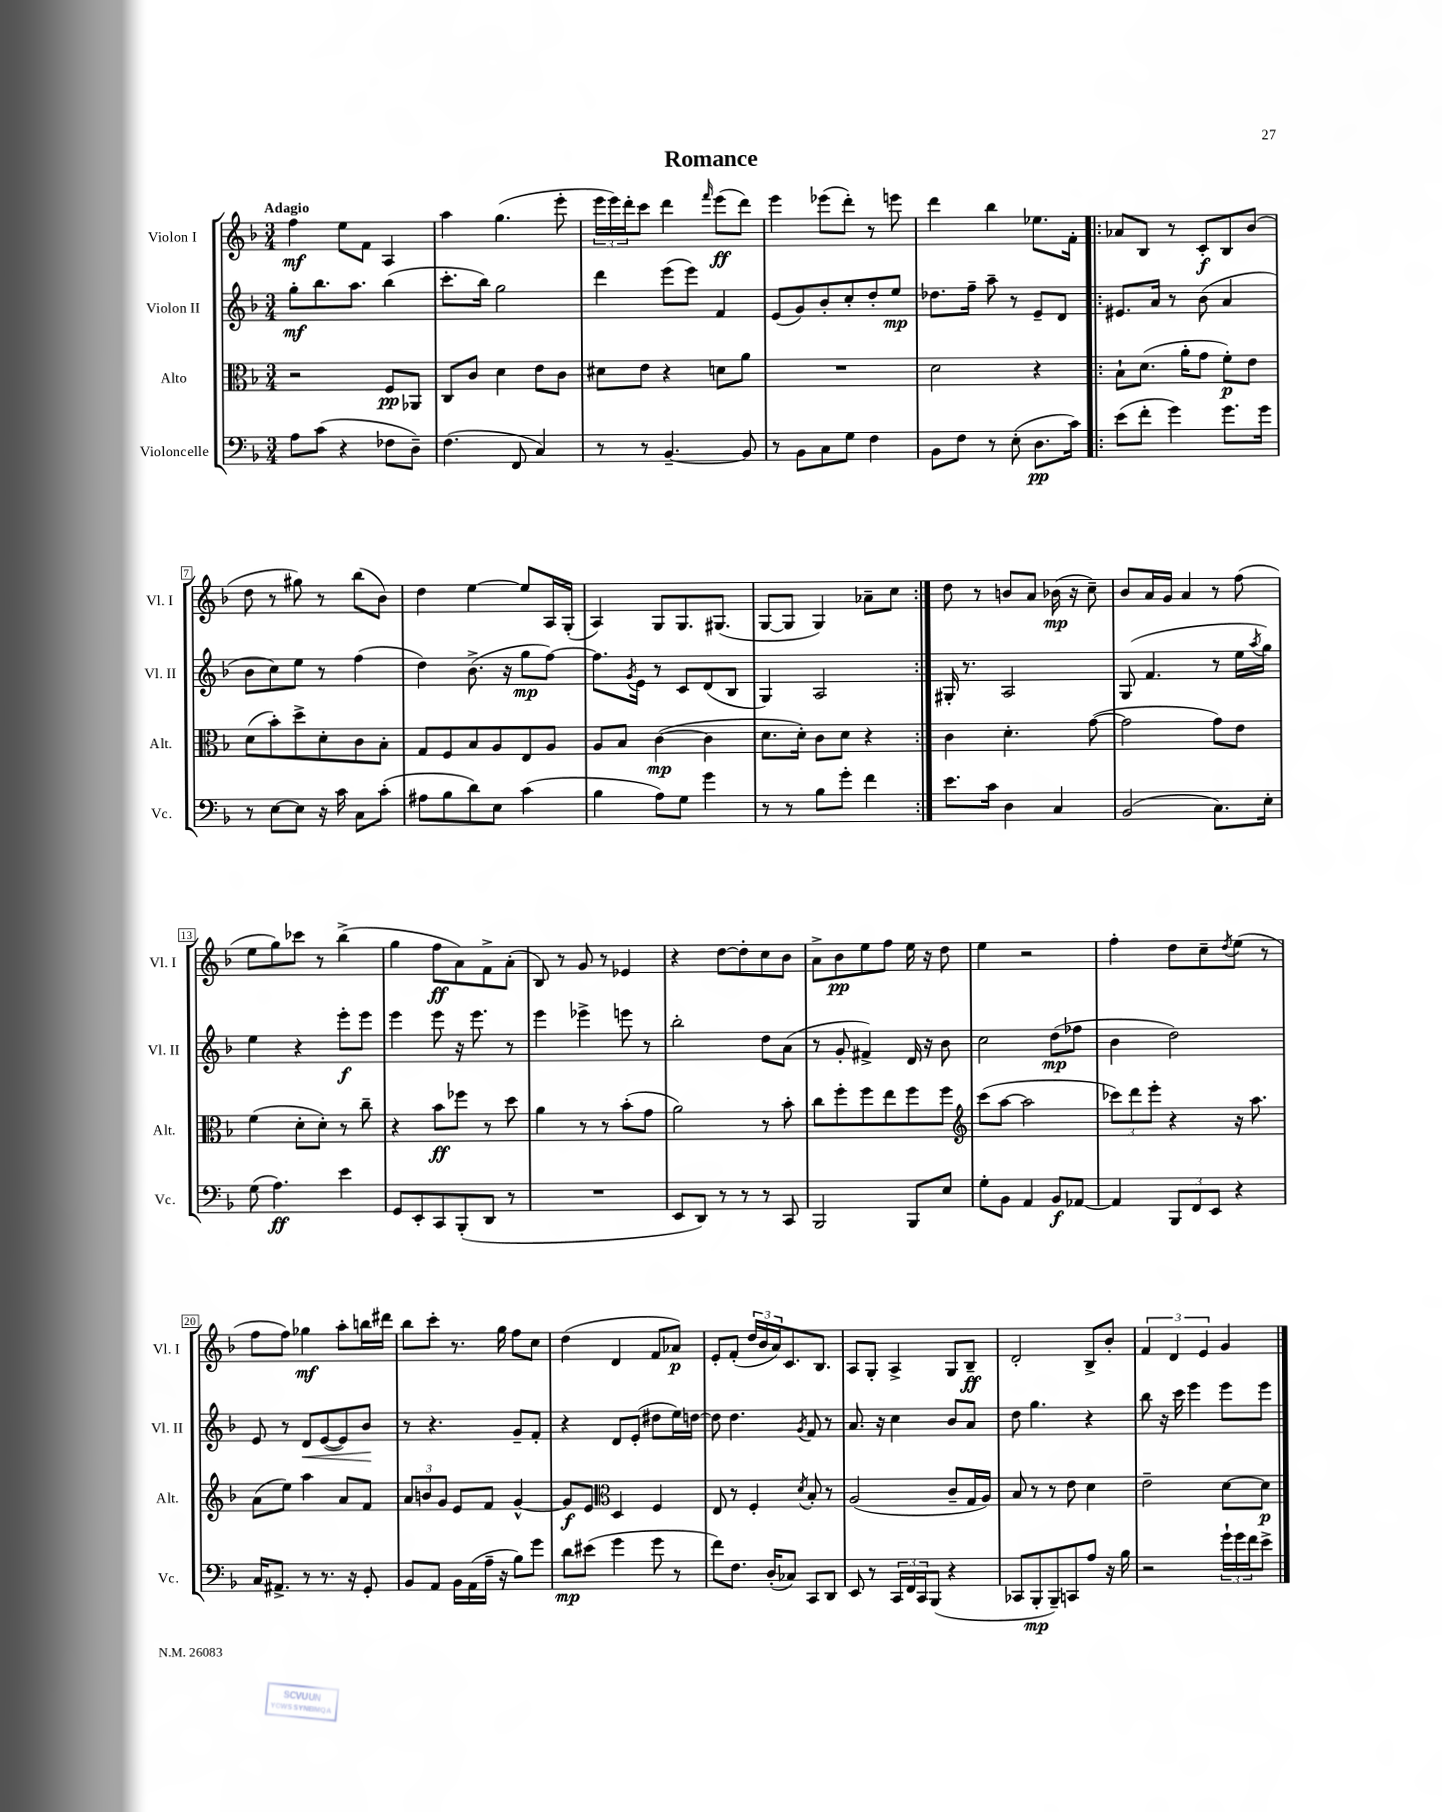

**kern	**kern	**kern	**kern
*staff4	*staff3	*staff2	*staff1
*clefF4	*clefC3	*clefG2	*clefG2
*k[b-]	*k[b-]	*k[b-]	*k[b-]
*M3/4	*M3/4	*M3/4	*M3/4
8A\L	2r	8gg'\L	4ff\
(8c\J	.	8.bb-\	.
4r	.	.	8ee\L
.	.	8.aa\J	.
.	.	.	8f\J
8F-\L	8F/L	(4bb-\	4A/
8D~\J)	8AA-/J	.	.
=	=	=	=
(4.F\	8C/L	8.ccc'\L	4aa\
.	8c/J	.	.
.	.	16bb-\Jk)	.
.	4d\	2gg\	(4.gg\
8FF/	.	.	.
4C/)	8e\L	.	.
.	8c\J	.	8eee'\
=	=	=	=
8r	8d#\L	4ddd\	24eee\LL
.	.	.	24eee\)
.	.	.	24ddd'\J
8r	8e\J	.	8ccc\J
[4.BB-~/	4r	(8eee\L	4ddd\
.	.	8eee\J)	.
.	.	.	16qqfff/
.	8d\L	4f/	(8eee\L
8BB-/]	8a\J	.	8ddd\J)
=	=	=	=
8r	2.r	(8e/L	4eee\
8BB-\L	.	8g/)	.
8C\	.	8b-'/	(8eee-\L
8G\J	.	8cc'/	8ddd'\J)
4F\	.	8dd'/	8r
.	.	8ee/J	8eee\
=	=	=	=
8BB-\L	2d\	8.dd-\L	4ddd\
8F\J	.	.	.
.	.	16ff~\Jk	.
8r	.	8aa~\	4bb-\
(8E'\	.	8r	.
8.D\L	4r	8e~/L	8.ee-\L
.	.	8d/J	.
16c\Jk)	.	.	16f'\Jk
=!|:	=!|:	=!|:	=!|:
(8e\L	8B-`\L	8.e#/L	8a-/L
8f'\J	(8.d\J	.	8B-/J
.	.	16a/Jk	.
4g\)	.	8r	8r
.	16a'\LK	.	.
.	8g\J	(8b-\	8c'/L
8.g\L	8f'\L)	4a/	8B-/
.	8e\J	.	(8b-/J
16g\Jk	.	.	.
=	=	=	=
8r	(8d\L	8b-\L	8dd\
[8E\L	8b-'\)	8cc\)	8r
8E\]J	8dd^\	8ee\J	8gg#\)
16r	8d'\	8r	8r
16c\	.	.	.
8C\L	8c\	(4ff\	(8bb-\L
(8c'\J	8B-'\J	.	8b-\J)
=	=	=	=
8A#\L	8G/L	4dd\)	4dd\
8B-\	8F/	.	.
8d\)	8B-/	(8.b-^\	[4ee\
8E\J	8A/	.	.
.	.	16r	.
(4c\	8E/	8gg\L	8ee/]L
.	8A/J	[8ff\J)	16A/L
.	.	.	(16G'/JJ
=	=	=	=
4B-\	8A/L	8.ff\]L	4A/)
.	8B-/J	.	.
.	.	8qg/	.
.	.	16e\Jk	.
8A\L)	([4c\	8r	8G/L
8G\J	.	8c/L	8.G/
4g\	4c\]	(8d/	.
.	.	.	(8.G#/J
.	.	8B-/J	.
=	=	=	=
8r	8.d\L	4G/)	[8G/L
8r	.	.	8G/]J
.	16d'\Jk)	.	.
8B-\L	8c\L	2A/	4G/)
8g'\J	8d\J	.	.
4f\	4r	.	8a-~\L
.	.	.	8cc\J
=:|!	=:|!	=:|!	=:|!
8.e\L	4c\	16G#'/	8dd\
.	.	8.r	.
.	.	.	8r
16c\Jk	.	.	.
4D\	4.d'\	2A/	8b/L
.	.	.	8a/J
4C/	.	.	(16b-\
.	.	.	16r
.	([8g\	.	8cc~\)
=	=	=	=
(2BB-/	2g\]	(8G/	8b-/L
.	.	4.f/	16a/L
.	.	.	16g/JJ
.	.	.	4a/
8.C\L)	8g\L)	8r	8r
.	8e\J	16ee\LL	(8ff\
.	.	8qaa/	.
16E'\Jk	.	16gg\JJ)	.
=	=	=	=
(8G\	(4f\	4ee\	8ee\L
4.A\)	.	.	8gg\)
.	8d'\L	4r	8ccc-\J
.	8d'\J)	.	8r
4e\	8r	8eee'\L	(4bb-^\
.	8cc~\	8eee\J	.
=	=	=	=
8GG/L	4r	4eee\	4gg\
8EE'/	.	.	.
8CC/	8b-\L	8eee\	8ff\L
(8BBB-'/	8ff-\J	16r	8a\)
.	.	8.eee\	.
8DD/J	8r	.	8f^\
8r	8dd\	8r	(8a'\J
=	=	=	=
2.r	4a\	4eee\	8B-/)
.	.	.	8r
.	8r	4eee-^\	8g/
.	8r	.	8r
.	(8b-'\L	8eee\	4e-/
.	8g\J	8r	.
=	=	=	=
8EE/L	2a\)	2bb-'\	4r
8DD/J)	.	.	.
8r	.	.	[8dd\L
8r	.	.	8dd'\]
8r	8r	8dd\L	8cc\
8CC/	8b-'\	(8a\J	8b-\J
=	=	=	=
2BBB-/	8cc\L	8r	8a^\L
.	8ff'\	8g'/	8b-\
.	8ff\	4f#^/)	8ee\
.	8ee\	.	8ff\J
8BBB-/L	8ff\	16d/	16ee\
.	.	16r	16r
8E/J	8ff\J	8b-\	8dd\
=	=	=	=
*	*clefG2	*	*
8G'\L	(8ccc\L	2cc\	4ee\
8BB-\J	[8aa\J	.	.
4AA/	2aa\]	.	2r
8BB-/L	.	(8dd\L	.
[8AA-/J	.	8ff-\J	.
=	=	=	=
4AA-/]	12ccc-\L)	4b-\	4ff'\
.	12ddd\	.	.
.	12eee'\J	.	.
12BBB-/L	4r	2dd\)	8dd\L
12FF/	.	.	.
.	.	.	8cc~\
12EE/J	.	.	.
.	.	.	8qdd/
4r	16r	.	(8ee\J
.	8.aa\	.	.
.	.	.	8r
=	=	=	=
16C/LK	(8a\L	8e/	8ff\L
8.AA#^/J	.	.	.
.	8ee\J)	8r	8ff\J)
8r	4aa\	8d/L	4gg-\
8.r	.	([8e/	.
.	8a/L	8e/])	8aa'\L
16r	.	.	.
8GG'/	8f/J	8b-/J	16bb\L
.	.	.	16ddd#\JJ
=	=	=	=
8BB-/L	12a/L	8r	8bb-\L
.	12b/	.	.
8AA/J	.	4.r	8ccc'\J
.	12g/J	.	.
16BB-\LL	8e/L	.	8.r
(16AA\	.	.	.
16A~\JJ	8f/J	.	.
16r	.	.	16gg\
8B-\L)	[4g^^/	8g~/L	8ff\L
8g\J	.	8f'/J	8cc\J
=	=	=	=
8d\L	8g/]L	4r	(4dd\
(8e#\J	8e/J	.	.
*	*clefC3	*	*
4g\	4D/	8d/L	4d/
.	.	(8e'/J	.
8g\	4F/	8dd#\L	8f/L
8r	.	16ee\L)	8a-/J)
.	.	[16dd\JJ	.
=	=	=	=
8f\L)	8E/	8dd\]	8e'/L
8.F\J	8r	4.dd\	(8f'/J
.	4F'/	.	24dd/LL
.	.	.	24b-/
(16D'/LK	.	.	.
.	.	.	24a/J)
8C-/J)	.	.	8.c/
.	8qd/	8qg/	.
8CC/L	8B-'/	8f/	.
.	.	.	8.B-/J
8DD/J	8r	8r	.
=	=	=	=
8EE/	(2A/	8.a/	8A/L
8r	.	.	8G'/J
.	.	16r	.
24CC/LL	.	4cc\	4A^/
24FF/	.	.	.
24CC/J	.	.	.
(8BBB-/J	.	.	.
4r	8c~/L	8b-/L	8G/L
.	16G/L	8a/J	8B-~/J
.	16A/JJ)	.	.
=	=	=	=
8CC-/L	8B-/	8dd\	2d'/
8BBB-'/	8r	4.gg\	.
8BBB-~/)	8r	.	.
8CC/	8e\	.	.
8A/J	4d\	4r	8B-^/L
16r	.	.	8b-'/J
16B-\	.	.	.
=	=	=	=
2r	2e~\	8bb-\	6f/
.	.	16r	.
.	.	.	6d/
.	.	16ccc\	.
.	.	4eee\	.
.	.	.	6e/
24g`\LL	[8d\L	8eee\L	4g/
24g\	.	.	.
24f\J	.	.	.
8e^\J	8d\]J	8eee\J	.
==	==	==	==
*-	*-	*-	*-
